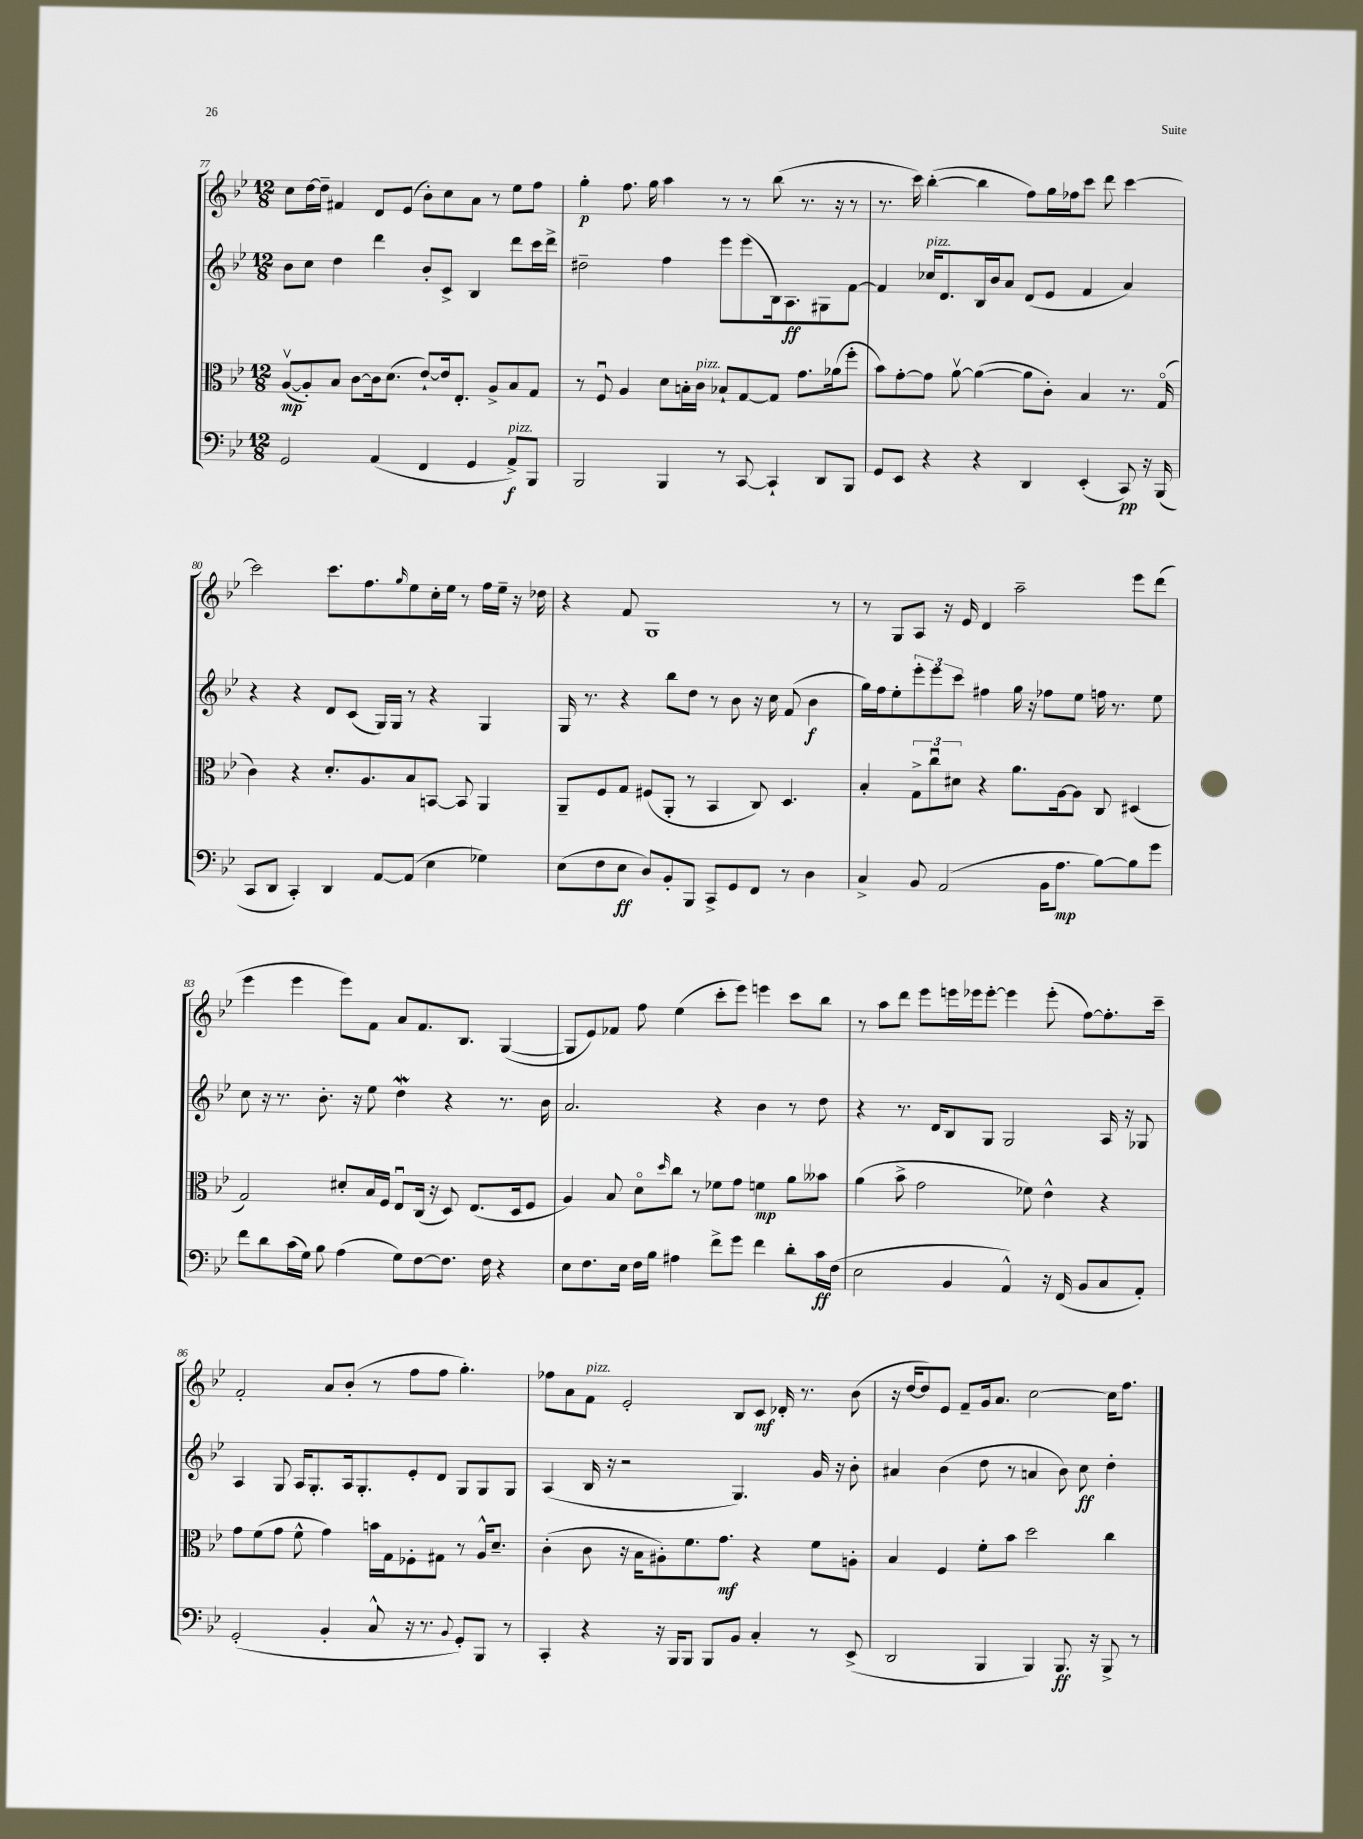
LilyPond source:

<<
\new StaffGroup <<
\new Staff = "s0" {
    \clef treble \key bes \major \numericTimeSignature \time 12/8
    c''8 d''16~ d''16-- fis'4 d'8 ees'8( bes'8-.) c''8 a'8 r8 ees''8 f''8 |
    g''4-.\p f''8. g''16 a''4 r8 r8 bes''8( r8. r16 r8 |
    r8. c'''16) bes''4~-.( bes''4 f''8) g''16 fes''16 c'''8 d'''8 c'''4~ |
    c'''2 c'''8. f''8. \grace { g''16 } ees''8 c''16-. ees''16 r8 f''16 ees''16-- r16 des''16 |
    r4 f'8 g1 r8 |
    r8 g8 a8 r16 ees'16 d'4 a''2-- ees'''8 d'''8( |
    ees'''4 ees'''4 ees'''8) f'8 a'8 f'8. bes8. g4~( |
    g8 ees'8) fes'8 f''8 ees''4( c'''8-. ees'''8) e'''4 c'''8 bes''8 |
    r8 a''8 d'''8 ees'''8 e'''16 ees'''16 ees'''8~-. ees'''4 ees'''8-.( f''8~) f''8.-. c'''16-- |
    f'2-. a'8 bes'8-.( r8 f''8 f''8 g''4.-.) |
    fes''8 a'8 f'8^\markup { \italic "pizz." } ees'2-. bes8 c'8\mf des'16-. r8. bes'8( |
    r16 d''16~ d''8) ees'8 f'8-- g'16 a'8. c''2~ c''16 f''8. \bar "|." |
}
\new Staff = "s1" {
    \clef treble \key bes \major \numericTimeSignature \time 12/8
    bes'8 c''8 d''4 d'''4 bes'8-. c'8-> bes4 d'''8 c'''16 d'''16-> |
    dis''2-- f''4 ees'''8 ees'''8( bes16) a8.\ff gis8 f'8~ |
    f'4 ces''16^\markup { \italic "pizz." } d'8. bes16 bes'16 a'8 d'8( ees'8 f'4 a'4) |
    r4 r4 d'8 c'8( g16) g16 r8 r4 g4 |
    g16 r8. r4 bes''8 d''8 r8 bes'8 r16 c''16 f'8( bes'4\f |
    g''16) f''16 ees''8-. \tuplet 3/2 { ees'''8-. ees'''8 c'''8 } fis''4 g''16 r16 fes''8 ees''8 f''16 r8. ees''8 |
    c''8 r16 r8. bes'8.-. r16 ees''8 d''4\mordent r4 r8. bes'16 |
    a'2. r4 bes'4 r8 d''8 |
    r4 r8. d'16 bes8 g8 g2 a16 r16 ges8 |
    a4 g8 a16 g8.-. a16 g8.-. ees'8-. d'8 g8 g8 g8 |
    a4( bes16 r16 r2 g4.) g'16 r16 bes'8-. |
    ais'4 bes'4( d''8 r8 a'4 bes'8) c''8\ff d''4-. \bar "|." |
}
\new Staff = "s2" {
    \clef alto \key bes \major \numericTimeSignature \time 12/8
    a8~\upbow\mp( a8-.) bes8 c'8~ c'16 d'8.( ees'8~-!) ees'16 ees8.-. a8-> bes8 g8 |
    r8 f8\downbow a4 d'8 b16-. c'16^\markup { \italic "pizz." } bes8-! g8~ g8 g'8. aes'16( f''8-. |
    bes'8) g'8~-. g'8 a'8~\upbow a'4~( a'8 c'8-.) bes4 r8. g16\flageolet( |
    c'4) r4 d'8.-. a8. bes8 b,8~ b,8 a,4 |
    a,8-- f8 g8 fis8( a,8-. r8 bes,4 c8) d4. |
    bes4-. \tuplet 3/2 { g8-> c''8\downbow dis'8 } r4 a'8. a16~ a8 c8 dis4( |
    g2) dis'8-. bes16 f16 ees8\downbow c16( r16 d8) ees8.( d16 f8 |
    a4) bes8 d'8\flageolet \grace { d''16 } c''8 r8 fes'8 g'8 f'4\mp a'8 beses'8 |
    a'4( bes'8-> g'2 fes'8) ees'4-^ r4 |
    g'8 f'8( g'8 f'8-^ g'4) b'16 g16 fes8-. gis8 r8 a16-^ d'8.-- |
    c'4-.( c'8 r16 bes16 ais8-.) f'8. g'8.\mf r4 f'8 a8-. |
    bes4 f4 f'8-. bes'8 d''2 c''4 \bar "|." |
}
\new Staff = "s3" {
    \clef bass \key bes \major \numericTimeSignature \time 12/8
    g,2 a,4( f,4 g,4 a,8->\f^\markup { \italic "pizz." }) bes,,8 |
    bes,,2 bes,,4 r8 c,8~ c,4-! d,8 bes,,8 |
    g,8 ees,8 r4 r4 d,4 ees,4-.( c,8\pp) r16 bes,,16( |
    c,8 d,8 c,4-.) d,4 a,8~ a,8( ees4 ges4) |
    ees8( f8 ees8\ff d8) bes,8-. bes,,8 c,8-> g,8 f,8 r8 d4 |
    c4-> bes,8 a,2( bes,16 a8.\mp bes8~) bes8 g'8 |
    f'8 d'8 c'16( g16) bes8 a4( g8) f8~ f8. f16 r4 |
    ees8 f8. ees16 f16 bes16 ais4 f'8-> g'8 f'4 d'8-. c'16\ff f16( |
    ees2 bes,4 a,4-^) r16 f,16( bes,8 c8 a,8-.) |
    g,2-.( bes,4-. c8-^ r16 r8. \appoggiatura { bes,8 } g,8-.) bes,,8 r8 |
    c,4-. r4 r16 bes,,16 bes,,8 bes,,8 bes,8 c4-. r8 ees,8->( |
    d,2 bes,,4 bes,,4) bes,,8.\ff r16 bes,,8-> r8 \bar "|." |
}
>>
>>
\layout { \context { \Score currentBarNumber = #77 } }
